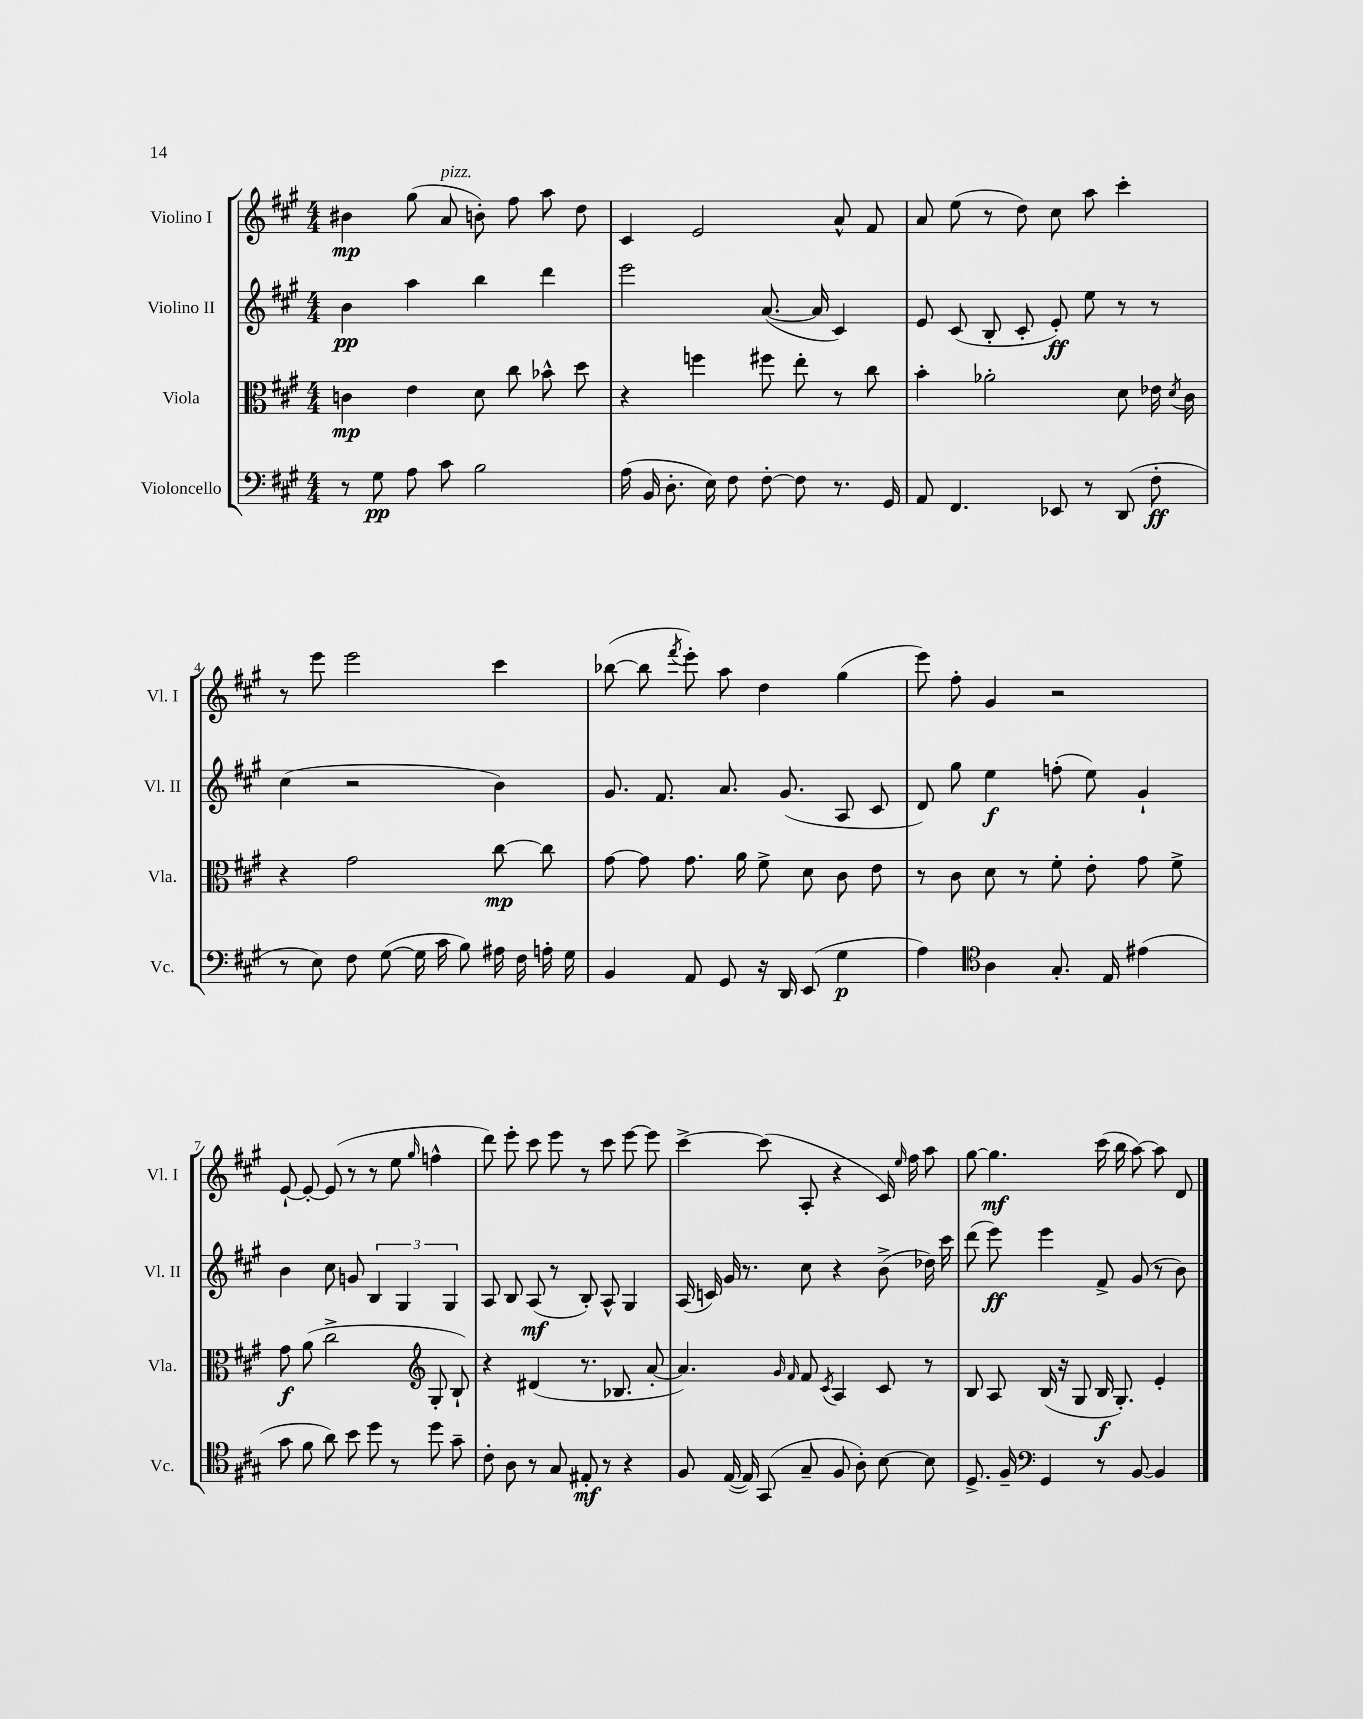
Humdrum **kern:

**kern	**kern	**kern	**kern
*staff4	*staff3	*staff2	*staff1
*clefF4	*clefC3	*clefG2	*clefG2
*k[f#c#g#]	*k[f#c#g#]	*k[f#c#g#]	*k[f#c#g#]
*M4/4	*M4/4	*M4/4	*M4/4
8r	4c	4b	4b#
8G#	.	.	.
8A	4e	4aa	(8gg#
8c#	.	.	8a
2B	8d	4bb	8b')
.	8cc#	.	8ff#
.	8b-^^	4ddd	8aa
.	8dd	.	8dd
=	=	=	=
(16A	4r	2eee	4c#
16BB	.	.	.
8.D'	.	.	.
.	4ff	.	2e
16E)	.	.	.
8F#	.	.	.
[8F#'	8ff#	([8.a	.
8F#]	8ee'	.	.
.	.	16a]	.
8.r	8r	4c#)	8a^^
.	8cc#	.	8f#
16GG#	.	.	.
=	=	=	=
8AA	4b'	8e	8a
4.FF#	.	(8c#	(8ee
.	2a-'	8B'	8r
.	.	8c#'	8dd)
8EE-	.	8e')	8cc#
8r	.	8ee	8aa
(8DD	8d	8r	4ccc#'
8F#'	16e-	8r	.
.	8qd	.	.
.	16c#	.	.
=	=	=	=
8r	4r	(4cc#	8r
8E)	.	.	8eee
8F#	2g#	2r	2eee
([8G#	.	.	.
16G#]	.	.	.
16c#	.	.	.
8B)	.	.	.
16A#	[8cc#	4b)	4ccc#
16F#	.	.	.
16A'	8cc#]	.	.
16G#	.	.	.
=	=	=	=
4BB	[8g#	8.g#	([8bb-
.	8g#]	.	8bb-]
.	.	8.f#	.
.	.	.	8qfff#
8AA	8.g#	.	8eee')
8GG#	.	8.a	8aa
.	16a	.	.
16r	8f#^	.	4dd
16DD	.	(8.g#	.
(8EE	8d	.	.
4G#	8c#	8A	(4gg#
.	8e	8c#	.
=	=	=	=
4A)	8r	8d)	8eee)
.	8c#	8gg#	8ff#'
*clefC4	*	*	*
4A	8d	4ee	4g#
.	8r	.	.
8.G#'	8f#'	(8ff'	2r
.	8e'	8ee)	.
16E	.	.	.
(4e#	8g#	4g#`	.
.	8f#^	.	.
=	=	=	=
8g#	8g#	4b	[8e`
8f#	(8a	.	8e'_
8a)	2cc#^	8cc#	(8e]
8b	.	8g	8r
8dd	.	6B	8r
8r	.	.	8ee
.	.	6G#	.
*	*clefG2	*	*
.	.	.	16qqgg#
8dd	8G#'	.	4ff^^
.	.	6G#	.
8g#~	8B`)	.	.
=	=	=	=
8c#'	4r	8A	8ddd)
8A	.	8B	8eee'
8r	(4d#	(8A	8ccc#
8G#	.	8r	8eee
8E#'	8.r	8B')	8r
8r	.	8A^^	8ccc#
.	8.B-	.	.
4r	.	4G#	[8eee
.	[8a'	.	8eee]
=	=	=	=
8F#	4.a])	(16A	[4ccc#^
.	.	16c)	.
([16E	.	16g#	.
16E])	.	8.r	.
(8GG#	.	.	(8ccc#]
.	16qqg#	.	.
.	16qqf#	.	.
8G#~	8f#	8cc#	8A'
.	8qc#	.	.
8F#	4A	4r	4r
8A')	.	.	.
[8B	8c#	(8b^	16c#)
.	.	.	16qqee
.	.	.	16ff#
8B]	8r	16dd-)	8aa
.	.	16ccc#	.
=	=	=	=
8.D^	8B	(8ddd	[8gg#
.	8A	8eee)	4.gg#]
16F#~	.	.	.
*clefF4	*	*	*
4GG#	(16B	4eee	.
.	16r	.	.
.	8G#	.	.
8r	16B	8f#^	(16ccc#
.	8.G#')	.	16bb
[8BB	.	(8g#	[8aa)
4BB]	4e'	8r	8aa]
.	.	8b)	8d
==	==	==	==
*-	*-	*-	*-
